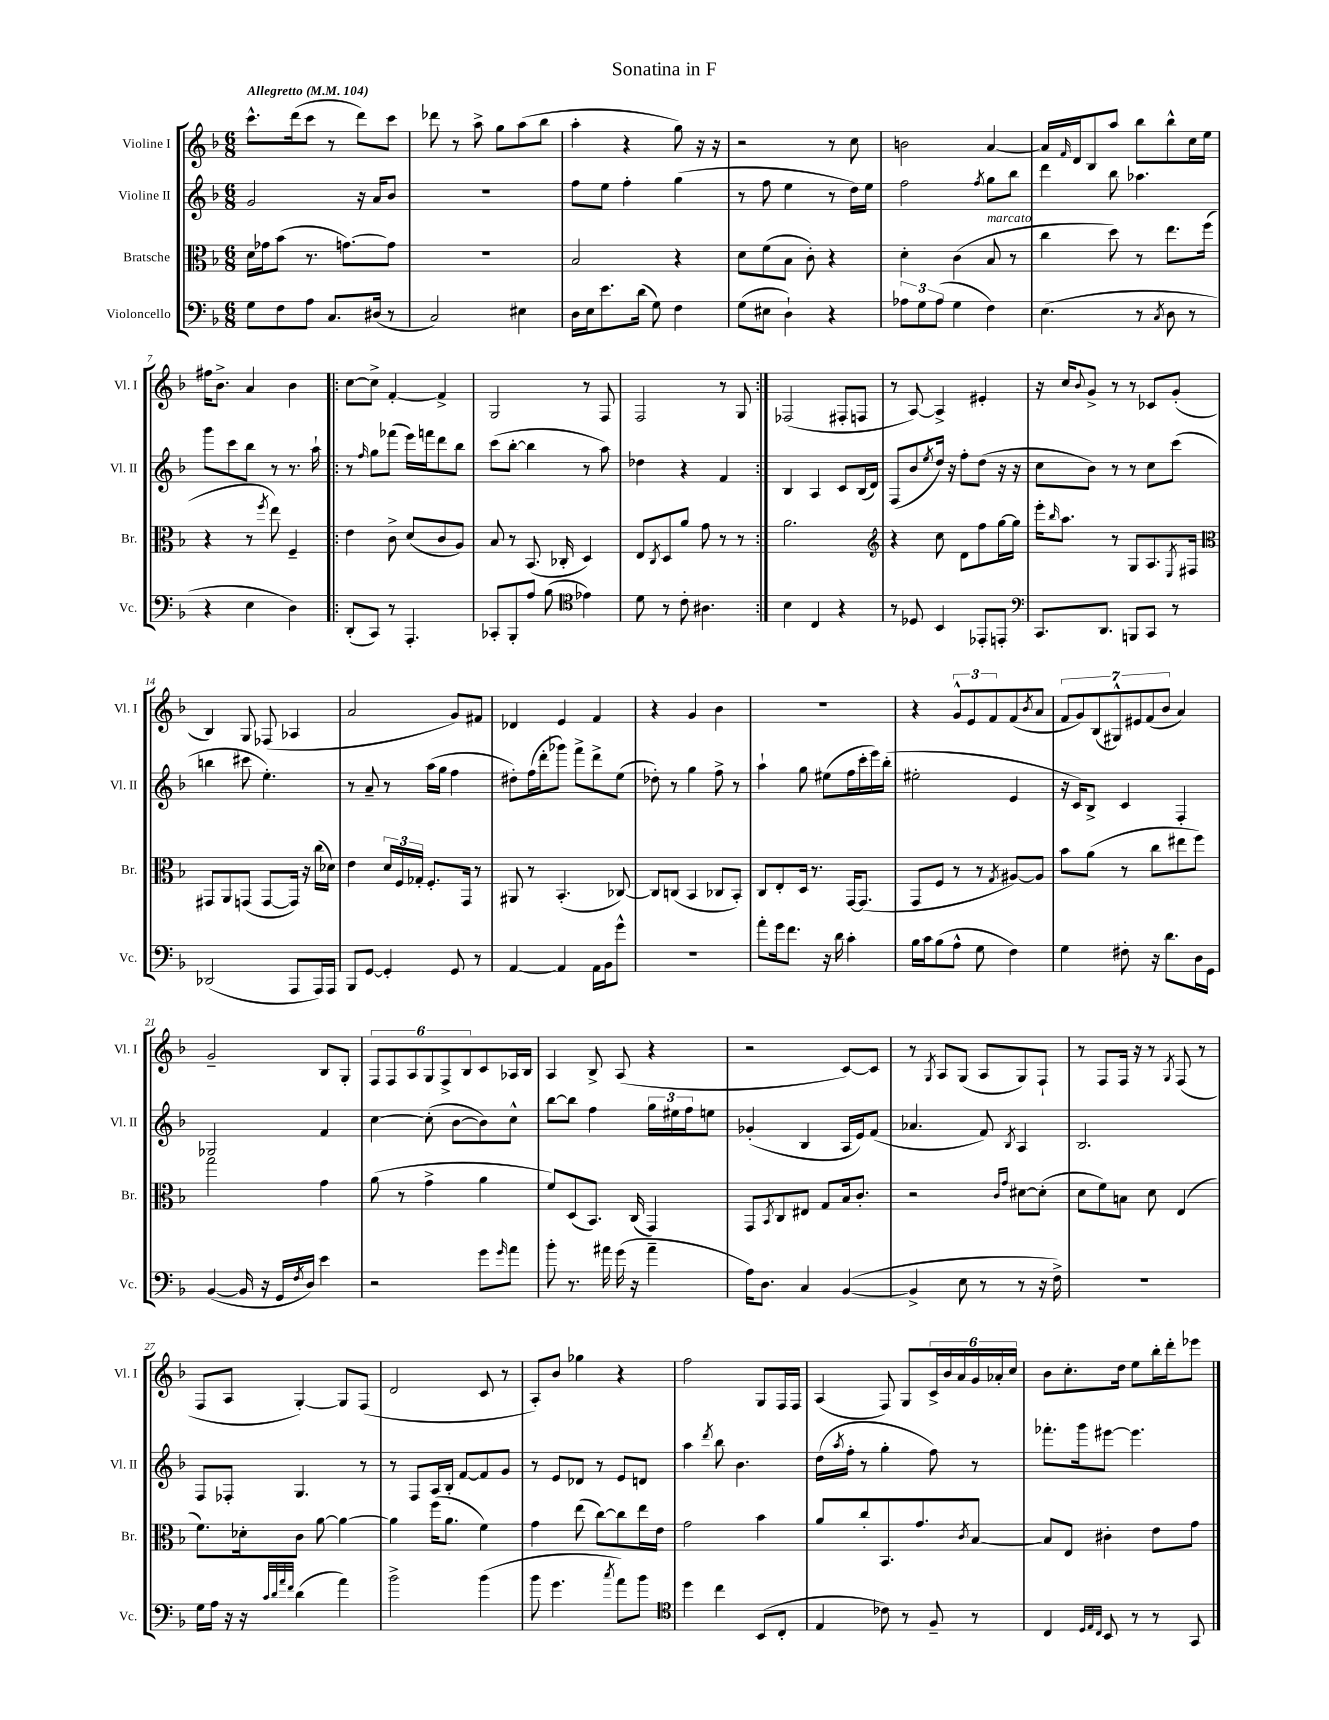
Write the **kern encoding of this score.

**kern	**kern	**kern	**kern
*part4	*part3	*part2	*part1
*staff4	*staff3	*staff2	*staff1
*I"Violoncello	*I"Bratsche	*I"Violine II	*I"Violine I
*I'Vc.	*I'Br.	*I'Vl. II	*I'Vl. I
*clefF4	*clefC3	*clefG2	*clefG2
*k[b-]	*k[b-]	*k[b-]	*k[b-]
*M6/8	*M6/8	*M6/8	*M6/8
*MM104	*MM104	*MM104	*MM104
=1	=1	=1	=1
!	!	!	!LO:TX:a:B:t=Allegretto
8G\L	16d\LL	2g/	8.ccc^^\L
.	16g-X\J	.	.
8F\	(8b-\J	.	.
.	.	.	(16ddd\k
8A\J	8.r	.	8ccc\J
8.C/L	.	.	8r
.	[8.gn\L)	.	.
.	.	16r	8ddd\L)
(16D#X/Jk	.	16a/KL	.
8r	8g\J]	8b-/J	8ccc\J
=2	=2	=2	=2
2C/)	2.r	2.r	8ddd-X\
.	.	.	8r
.	.	.	8aa^\
.	.	.	8gg\L
4E#X\	.	.	(8aa\
.	.	.	8bb-\J
=3	=3	=3	=3
16D\LL	2B-/	8ff\L	4aa'\
16E\J	.	.	.
8.e\	.	8ee\J	.
.	.	4ff'\	4r
(16d\Jk	.	.	.
8G\)	.	.	.
4F\	4r	(4gg\	8gg\)
.	.	.	16r
.	.	.	16r
=4	=4	=4	=4
(8G\L	8d\L	8r	2r
8E#X\J	(8f\	8ff\	.
4D`\)	8B-\J	4ee\	.
.	8c'\)	.	.
4r	4r	8r	8r
.	.	16dd\LL)	8cc\
.	.	16ee\JJ	.
=5	=5	=5	=5
12A-X\L	4d'\	2ff\	2bn\
12G\	.	.	.
(12A-\J	.	.	.
4G\	(4c\	.	.
.	.	8qff/	.
!	!LO:TX:a:i:t=marcato	!	!
4F\)	8B-/	8gg\L	[4a/
.	8r	8bb-\J	.
=6	=6	=6	=6
(4.E\	4cc\	4ddd\	16a/LL]
.	.	.	16qqf/
.	.	.	16d/J
.	.	.	8B-/
.	8dd\)	8bb-\	8aa/J
8r	8r	4.aa-X\	8bb-\L
8qC/	.	.	.
8D\	8.ee\L	.	8bb-^^\
8r	.	.	16cc\L
.	(16ff\Jk	.	16ee\JJ
!!LO:LB:g=z
=7	=7	=7	=7
4r	4r	8ggg\L	16ff#X\KL
.	.	.	8.b-^\J
.	.	8ccc\	.
4E\	8r	8bb-\J	4a/
.	8qff/	.	.
.	8ee\)	8r	.
4D\)	4F~/	8.r	4b-\
.	.	16aa`\	.
=8!|:	=8!|:	=8!|:	=8!|:
(8DD'/L	4e\	8r	[8cc\L
.	.	16qqff/	.
8CC/J)	.	8gg\L	8cc^\J]
8r	8c^\	(8fff-X\J	[4f'/
4.AAA'/	(8d/L	16eee\LL)	.
.	.	16fffn\J	.
.	8c/	8ddd\	4f^/]
.	8A/J)	8bb-\J	.
=9	=9	=9	=9
8CC-X'/L	8B-/	(8ccc\L	2G/
8BBB-'/	8r	[8bb-'\J	.
8A/J	(8.BB-/	4bb-\]	.
(8B-\	.	.	.
.	16C-X'/	.	.
*clefC4	*	*	*
4e-X\)	4D/)	8r	8r
.	.	8aa\)	8F/
=10	=10	=10	=10
8d\	8E/L	4dd-X\	2F/
.	8qC/	.	.
8r	8D/	.	.
8c'\	8a/J	4r	.
4.A#X\	8g\	.	.
.	8r	4f/	8r
.	8r	.	8G/
=11:|!	=11:|!	=11:|!	=11:|!
4B-\	2.a\	4B-/	(2F-X/
4C/	.	4A/	.
4r	.	8c/L	8F#X'/L
.	.	(16B-/L	8Fn/J
.	.	16d/JJ)	.
=12	=12	=12	=12
*	*clefG2	*	*
8r	4r	(8F/L	8r
8D-X/	.	8b-/	[8A/)
.	.	8qee/	.
4BB-/	8cc\	16dd/Jk)	4A^/]
.	.	16r	.
.	8d\L	8ff'\L	.
8EE-X'/L	8ff\	(8dd\J	4e#X'/
8EEn'/J	[16gg\L	16r	.
.	16gg\JJ]	16r	.
=13	=13	=13	=13
*clefF4	*	*	*
8.CC/L	16eee'\KL	8cc\L	16r
.	16qqbb-/	.	.
.	8.aa\J	.	16cc/KL
.	.	.	8qqb-/
.	.	8b-\J)	8g^/J
8.DD/J	.	.	.
.	8r	8r	8r
8BBBn/L	8G/L	8r	8r
8CC/J	8.A/	8cc\L	8c-X/L
8r	.	(8ccc\J	(8g'/J
.	8qE/	.	.
.	16F#X/Jk	.	.
!!LO:LB:g=z
=14	=14	=14	=14
*	*clefC3	*	*
(2DD-X/	8GG#X/L	4bbn\	4B-/)
.	8AA/	.	.
.	(8GGn/J	8ccc#X\	8G/
.	[8GG/L	4.ee'\)	(8F-X/
8AAA/L	16GG/Jk])	.	4A-X/
.	16r	.	.
16AAA/L)	(16cc\LL	.	.
16AAA/JJ	16d-X\JJ)	.	.
=15	=15	=15	=15
8BBB-/L	4e\	8r	2a/
[8GG/J	.	8a~/	.
4GG'/]	24d/LL	8r	.
.	24F/	.	.
.	24G-X'/JJ	.	.
.	8.F'/L	(16aa\LL	.
.	.	16gg\JJ	.
8GG/	.	4ff\	8g/L)
.	16GG/Jk	.	.
8r	8r	.	8f#X/J
=16	=16	=16	=16
[4AA/	8AA#X/	8dd#X'\L)	4d-X/
.	8r	(16ff\L	.
.	.	16ddd'\J	.
4AA/]	(4.BB-'/	8ggg-X\J)	4e/
.	.	8fff^\L	.
16AA\LL	.	8ddd^\	4f/
16BB-\J	.	.	.
8g^^\J	[8C-X/)	(8ee\J	.
=17	=17	=17	=17
2.r	8C-/L]	8dd-X'\)	4r
.	(8Cn/J	8r	.
.	4BB-/	4gg\	4g/
.	8C-X/L	8ff^\	4b-\
.	8BB-'/J)	8r	.
=18	=18	=18	=18
8a'\L	8C/L	4aa`\	2.r
16g\k	8E'/	.	.
8.f\J	.	.	.
.	16D/Jk	8gg\	.
.	8.r	.	.
16r	.	(8ee#X\L	.
16d\	.	.	.
4c'\	[16GG/KL	16ff\L	.
.	(8.GG/J]	16ccc'\	.
.	.	16eee\)	.
.	.	(16bb-'\JJ	.
=19	=19	=19	=19
16B-\LL	8GG/L	2ee#X'\	4r
16c\J	.	.	.
(8B-\	8F/J	.	.
8A^^\J	8r	.	12g^^/L
.	.	.	12e/
8G\	8r	.	.
.	.	.	12f/
.	8qG/	.	.
4F\)	[8A#X/L)	4e/	(8f/
.	.	.	8qb-/
.	8A#/J]	.	8a/J
=20	=20	=20	=20
4G\	8b-\L	16r	14f/L
.	.	16c/KL)	.
.	.	.	14g/)
.	(8a\J	8B-^/J	.
.	.	.	(14B-/
.	.	.	14G#X^^/)
8F#X'\	8r	4c/	.
.	.	.	14e#X/
.	.	.	(14f/
16r	8cc\L	.	.
.	.	.	14b-/J
8.d\L	.	.	.
.	8ee#X\	4F'/	4a/)
16D\L	8ff\J)	.	.
16GG\JJ	.	.	.
!!LO:LB:g=z
=21	=21	=21	=21
([4BB-/	2gg\	2G-X/	2g~/
16BB-/]	.	.	.
16r	.	.	.
16GG/LL	.	.	.
8qF/	.	.	.
16D/JJ)	.	.	.
4e\	4g\	4f/	8B-/L
.	.	.	8G'/J
=22	=22	=22	=22
2r	(8a\	[4cc\	12F/L
.	.	.	12F/
.	8r	.	.
.	.	.	12A/
.	4g^\	(8cc'\]	12G/
.	.	.	12F^/
.	.	[8b-\L	.
.	.	.	12B-/
8g\L	4a\	8b-\])	8c/
16qqg/	.	.	.
8a\J	.	8cc^^\J	16A-X/L
.	.	.	16B-/JJ
=23	=23	=23	=23
8b-'\	8f/L)	[8bb-\L	4A/
8.r	(8D/	8bb-\J]	.
.	8.BB-/J)	4ff\	8B-^/
16a#X\	.	.	.
(16g\	.	.	(8A/
16r	(16C/	.	.
4a#~\	4GG/)	24gg\LL	4r
.	.	24ee#X\	.
.	.	24ff\J	.
.	.	8een\J	.
=24	=24	=24	=24
16A\KL)	8GG/L	(4g-X'/	2r
8.D\J	.	.	.
.	8qBB-/	.	.
.	8C/	.	.
4C/	8E#X/J	4B-/	.
.	8G/L	.	.
([4BB-/	16B-/k	16A/LL	[8c/L)
.	8.c'/J	16e/J)	.
.	.	(8f/J	8c/J]
=25	=25	=25	=25
4BB-^/]	2r	4.a-X/	8r
.	.	.	8qG/
.	.	.	8A/L
8E\	.	.	(8G/J
8r	.	8f/)	8A/L
.	16qqc/LL	.	.
.	16qqg/JJ	8qB-/	.
8r	[8d#X\L	4A/	8G/)
16r	(8d#'\J]	.	8F`/J
16F^\)	.	.	.
=26	=26	=26	=26
2.r	8d\L	2.B-/	8r
.	8f\)	.	8F/L
.	8Bn\J	.	16F/Jk
.	.	.	16r
.	8d\	.	8r
.	.	.	8qG/
.	(4E/	.	(8F/
.	.	.	8r
!!LO:LB:g=z
=27	=27	=27	=27
16G\LL	8.f\L)	8F/L	8F/L
16A\JJ	.	.	.
16r	.	8F-X'/J	8A/J
16r	16d-X'\k	.	.
32qqc/LLL	.	.	.
32qqd/	.	.	.
32qqa/	.	.	.
32qqf/JJJ	.	.	.
(4d\	8c\J	4.G/	[4G'/)
.	[8a\	.	.
4a\)	4a\_	.	8G/L]
.	.	8r	(8F/J
=28	=28	=28	=28
2b-^\	4a\]	8r	2d/
.	.	8F/L	.
.	(16ff\KL	16A/L	.
.	8.a\J	16B-'/JJ	.
.	.	[8f/L	.
(4b-\	4f\)	8f/]	8c/
.	.	8g/J	8r
=29	=29	=29	=29
8b-\	4g\	8r	8A'/L)
4.g\	.	8e/L	8b-/J
.	(8ee\	8d-X/J	4gg-X\
.	[8cc\L)	8r	.
8qcc/	.	.	.
8a\L)	8cc\]	8e/L	4r
8b-\J	16ee\L	8dn/J	.
.	16e\JJ	.	.
=30	=30	=30	=30
*clefC4	*	*	*
4dd\	2g\	4aa\	2ff\
.	.	8qddd/	.
4cc\	.	8bb-\	.
.	.	4.b-\	.
(8BB-/L	4b-\	.	8G/L
8C'/J	.	.	16F/L
.	.	.	16F/JJ
=31	=31	=31	=31
4E/	8a/L	(16dd\LL	(4A/
.	.	8qaa/	.
.	.	16ff'\JJ	.
.	8cc'/	8r	.
8c-X\)	8.BB-/	4gg'\	8F/)
8r	.	.	8G/L
.	8.g/	.	.
8F~/	.	8ff\)	24c^/L
.	.	.	24b-/
.	.	.	24a/
.	8qc/	.	.
8r	[8B-/J	8r	24g/
.	.	.	24a-X'/
.	.	.	24cc/JJ
=32	=32	=32	=32
4C/	8B-/L]	8.fff-X'\L	8b-\L
.	8E/J	.	8.cc'\
.	.	16ggg\k	.
32qqD/LLL	.	.	.
32qqE/	.	.	.
32qqC/JJJ	.	.	.
8BB-/	4c#X'\	[8eee#X\J	.
.	.	.	16dd\Jk
8r	.	4.eee#\]	8ee\L
8r	8e\L	.	16bb-'\L
.	.	.	16ddd'\J
8GG/	8g\J	.	8eee-X\J
==	==	==	==
*-	*-	*-	*-
